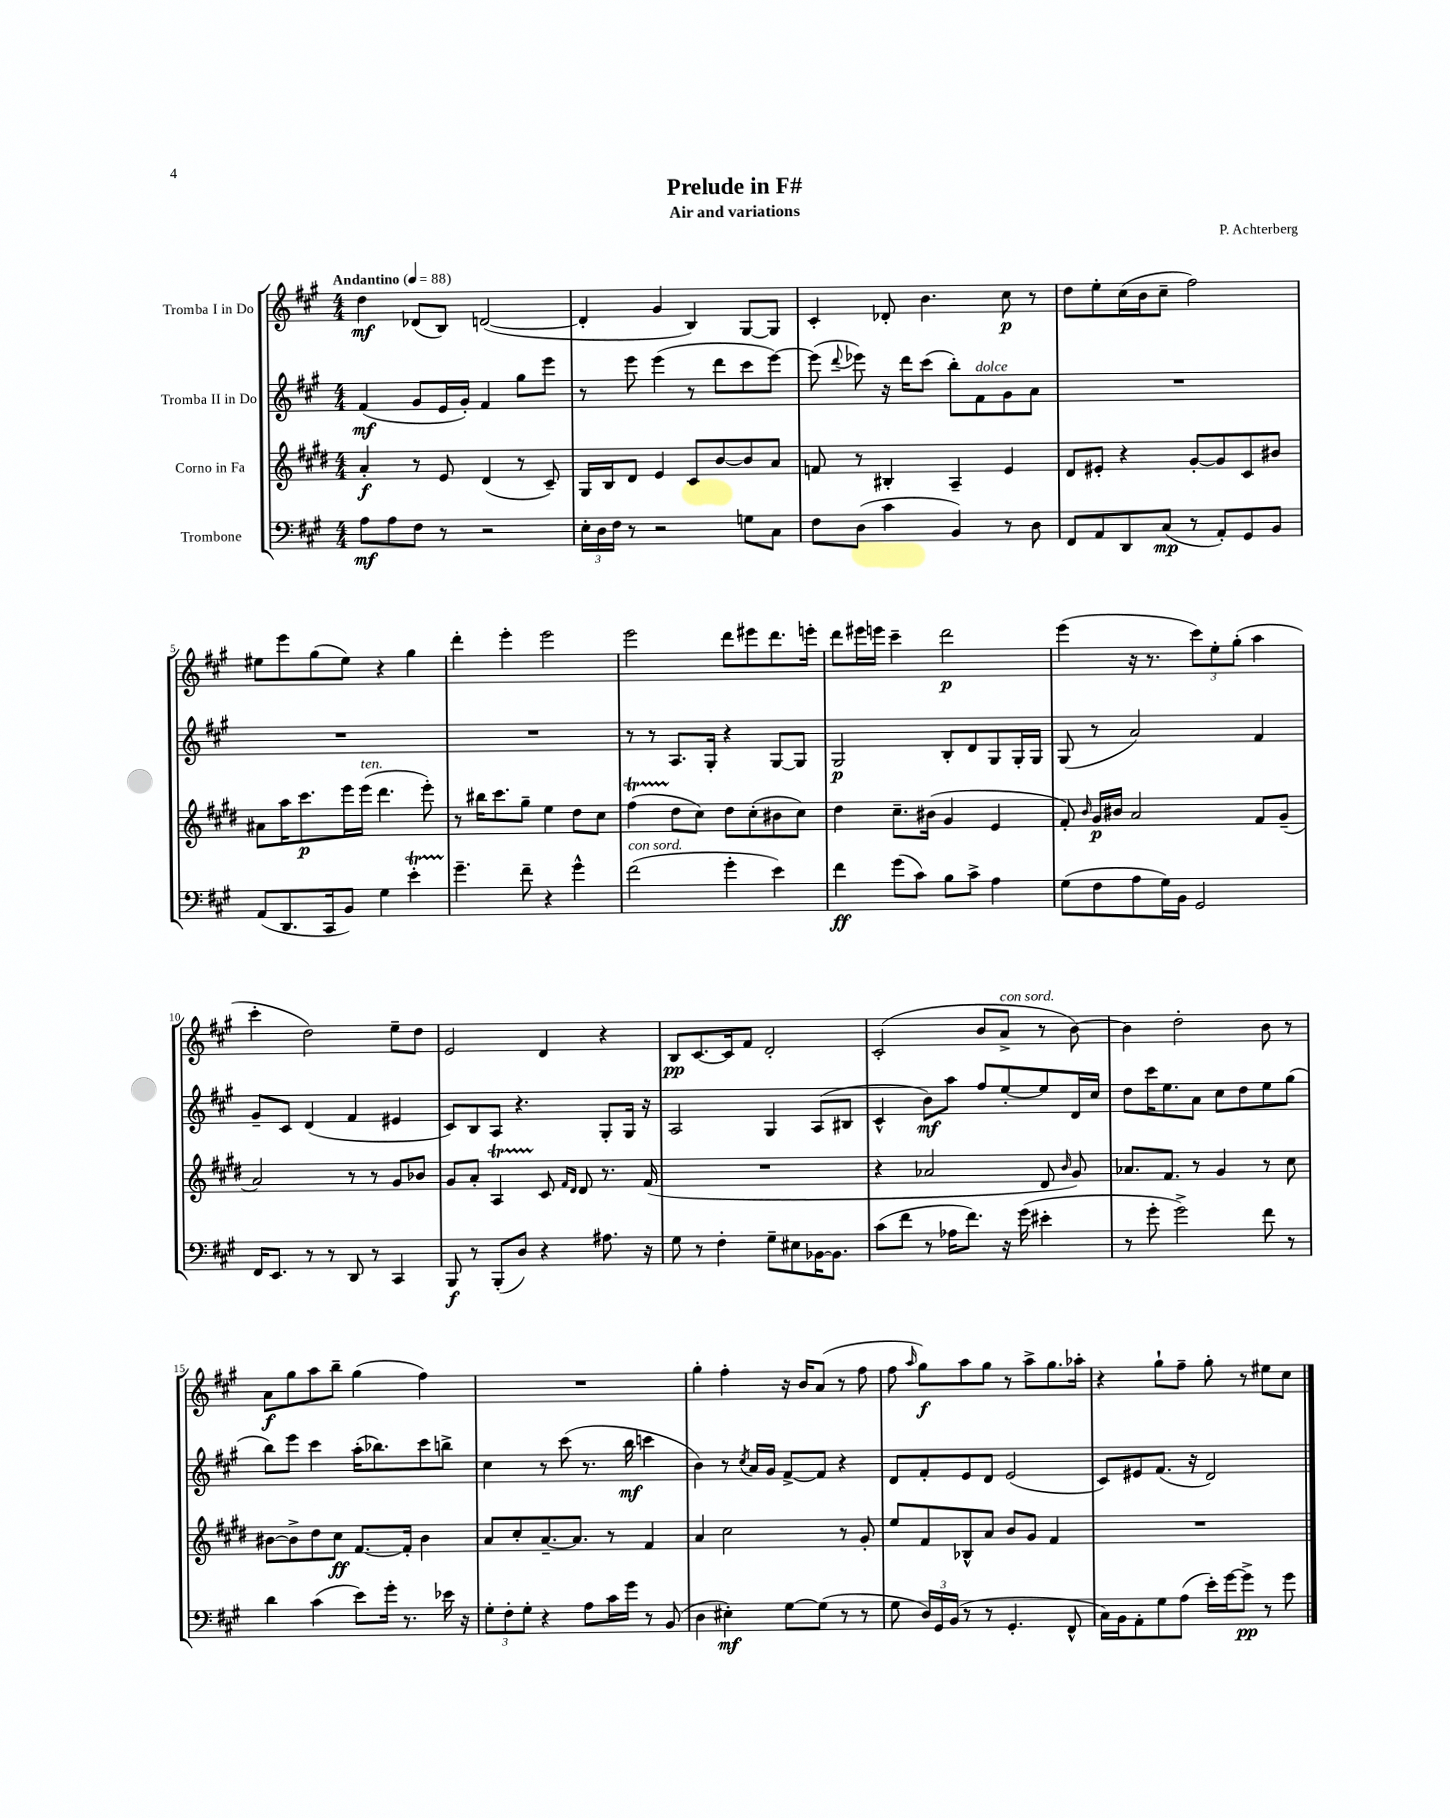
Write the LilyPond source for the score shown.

\header { title = "Prelude in F#" composer = "P. Achterberg" subtitle = "Air and variations" }
<<
\new StaffGroup <<
\new Staff = "s0" \with { instrumentName = "Tromba I in Do" } {
    \clef treble \key a \major \numericTimeSignature \time 4/4 \tempo "Andantino" 4 = 88
    \autoBeamOff d''4\mf des'8[( b8]) d'2~( |
    d'4-. gis'4 b4) gis8[~ gis8] |
    cis'4-. des'8-. b'4. cis''8\p r8 |
    d''8[ e''8-. cis''16( b'16 cis''8]-- fis''2) |
    eis''8[ e'''8 gis''8( eis''8]) r4 gis''4 |
    d'''4-. e'''4-. e'''2 |
    e'''2 d'''8[ eis'''8 d'''8. e'''16]-. |
    d'''8[ eis'''16 e'''16] cis'''4-- d'''2\p |
    e'''4( r16 r8. \tuplet 3/2 { cis'''8[) e''8-. gis''8]-.( } a''4 |
    cis'''4-. d''2) e''8[-- d''8] |
    e'2 d'4 r4 |
    b8[\pp cis'8.~ cis'16 fis'8] d'2-. |
    cis'2-.( b'8[ a'8]->^\markup { \italic "con sord." } r8 b'8~) |
    b'4 d''2-. b'8 r8 |
    a'8[\f gis''8 a''8 b''8]-- gis''4( fis''4) |
    R1 |
    gis''4-. fis''4-. r16 b'16[ a'8]( r8 fis''8 |
    fis''8 \grace { a''16 } gis''8[\f) a''8 gis''8] r8 a''8[-> gis''8. aes''16]-. |
    r4 gis''8[-! fis''8]-- gis''8-. r8 eis''8[ cis''8] \bar "|." |
}
\new Staff = "s1" \with { instrumentName = "Tromba II in Do" } {
    \clef treble \key a \major \numericTimeSignature \time 4/4
    \autoBeamOff fis'4\mf( gis'8[ e'16 gis'16]-.) fis'4 gis''8[ e'''8] |
    r8 e'''8 e'''4( r8 d'''8[ cis'''8 e'''8]~) |
    e'''8( \appoggiatura { d'''8 } ees'''8) r16 d'''16[ cis'''8]( b''8[-.) fis'8^\markup { \italic "dolce" } gis'8 a'8] |
    R1 |
    R1 |
    R1 |
    r8 r8 a8.[ gis16]-. r4 gis8[~ gis8] |
    gis2\p b8[-. d'8 gis8 gis16-. gis16] |
    gis8( r8 a'2) fis'4 |
    gis'8[-- cis'8] d'4( fis'4 eis'4 |
    cis'8[) b8 a8] r4. gis8[-. gis16] r16 |
    a2 gis4 a8[( bis8] |
    cis'4-^ b'8[\mf) a''8] fis''8[ e''8~-. e''8 d'16 cis''16] |
    d''8[ cis'''16 e''8. a'8] cis''8[ d''8 e''8 gis''8]( |
    b''8[) e'''8] cis'''4 a''16[-.( bes''8.) cis'''8 b''8]-> |
    cis''4 r8 cis'''8( r8. b''16\mf c'''4 |
    b'4) r8 \acciaccatura { cis''8 } a'16[ gis'16] fis'8[~-> fis'8] r4 |
    d'8[ fis'8-. e'8 d'8] e'2( |
    cis'8[) eis'8 fis'8.]( r16 d'2) \bar "|." |
}
\new Staff = "s2" \with { instrumentName = "Corno in Fa" } {
    \clef treble \key e \major \numericTimeSignature \time 4/4
    \autoBeamOff a'4-.\f r8 e'8 dis'4( r8 cis'8--) |
    gis16[ b16 dis'8] e'4 cis'8[ b'8~ b'8 a'8] |
    f'8 r8 bis4-. a4-- e'4 |
    dis'8[ eis'8]-. r4 gis'8[~-. gis'8 cis'8 bis'8] |
    ais'8[ a''16 cis'''8.\p e'''16 e'''16]^\markup { \italic "ten." }( dis'''4. e'''8-.) |
    r8 bis''16[ cis'''8. gis''8]-- e''4 dis''8[ cis''8] |
    fis''4\startTrillSpan( dis''8[\stopTrillSpan cis''8]) dis''8[ cis''8-.( bis'8 cis''8]) |
    dis''4 cis''8.[-- bis'16]( gis'4 e'4 |
    fis'8-.) \grace { b'16 } gis'16[\p bis'16] a'2 fis'8[ gis'8]--( |
    a'2) r8 r8 gis'8[ bes'8] |
    gis'8[ a'8]-. a4\startTrillSpan cis'8\stopTrillSpan \grace { fis'16[ dis'16] } dis'8 r8. fis'16( |
    R1 |
    r4 aes'2 dis'8 \grace { b'16 } gis'8) |
    aes'8.[ fis'8.] r8 gis'4 r8 cis''8 |
    bis'8[~ bis'8-> dis''8 cis''8]\ff fis'8.[~ fis'16]-. bis'4 |
    a'8[ cis''8-. a'8.~-- a'8.] r8 fis'4 |
    a'4 cis''2 r8 gis'8-. |
    e''8[ fis'8 bes8-^ a'8] b'8[ gis'8] fis'4 |
    R1 \bar "|." |
}
\new Staff = "s3" \with { instrumentName = "Trombone" } {
    \clef bass \key a \major \numericTimeSignature \time 4/4
    \autoBeamOff a8[\mf a8 fis8] r8 r2 |
    \tuplet 3/2 { e16[-. d16 fis16] } r8 r2 g8[ cis8] |
    fis8[ d8]( cis'4 b,4) r8 d8 |
    fis,8[ a,8 d,8 cis8]\mp( r8 a,8[-.) gis,8 b,8] |
    a,8[( d,8. cis,16 b,8]) gis4 e'4-.\startTrillSpan |
    gis'4.--\stopTrillSpan fis'8-- r4 gis'4-^ |
    fis'2^\markup { \italic "con sord." }( gis'4-. e'4) |
    fis'4\ff gis'8[( cis'8]) b8[ cis'8]-> a4 |
    gis8[( fis8 a8 gis16) b,16] gis,2 |
    fis,16[ e,8.] r8 r8 d,8 r8 cis,4 |
    b,,8\f r8 b,,8[-.( d8]) r4 ais8. r16 |
    gis8 r8 fis4-. gis8[-- eis8 bes,16~ bes,8.] |
    cis'8[( fis'8] r8 aes16[ fis'8.]) r16 gis'16( eis'4-. |
    r8 gis'8-. gis'2->) fis'8 r8 |
    d'4 cis'4( e'8[) gis'16]-. r8. ees'16 r16 |
    \tuplet 3/2 { gis8[-. fis8-. gis8]-. } r4 a8[ cis'16 gis'16] r8 b,8( |
    d4 eis4-.\mf) gis8[~ gis8]( r8 r8 |
    gis8 \tuplet 3/2 { d16[) gis,16 b,16]( } r8 r8 gis,4.-. fis,8-^ |
    cis16[) b,16 a,8-. gis8 a8]( e'16[-.) gis'16~ gis'8]->\pp r8 gis'8 \bar "|." |
}
>>
>>
